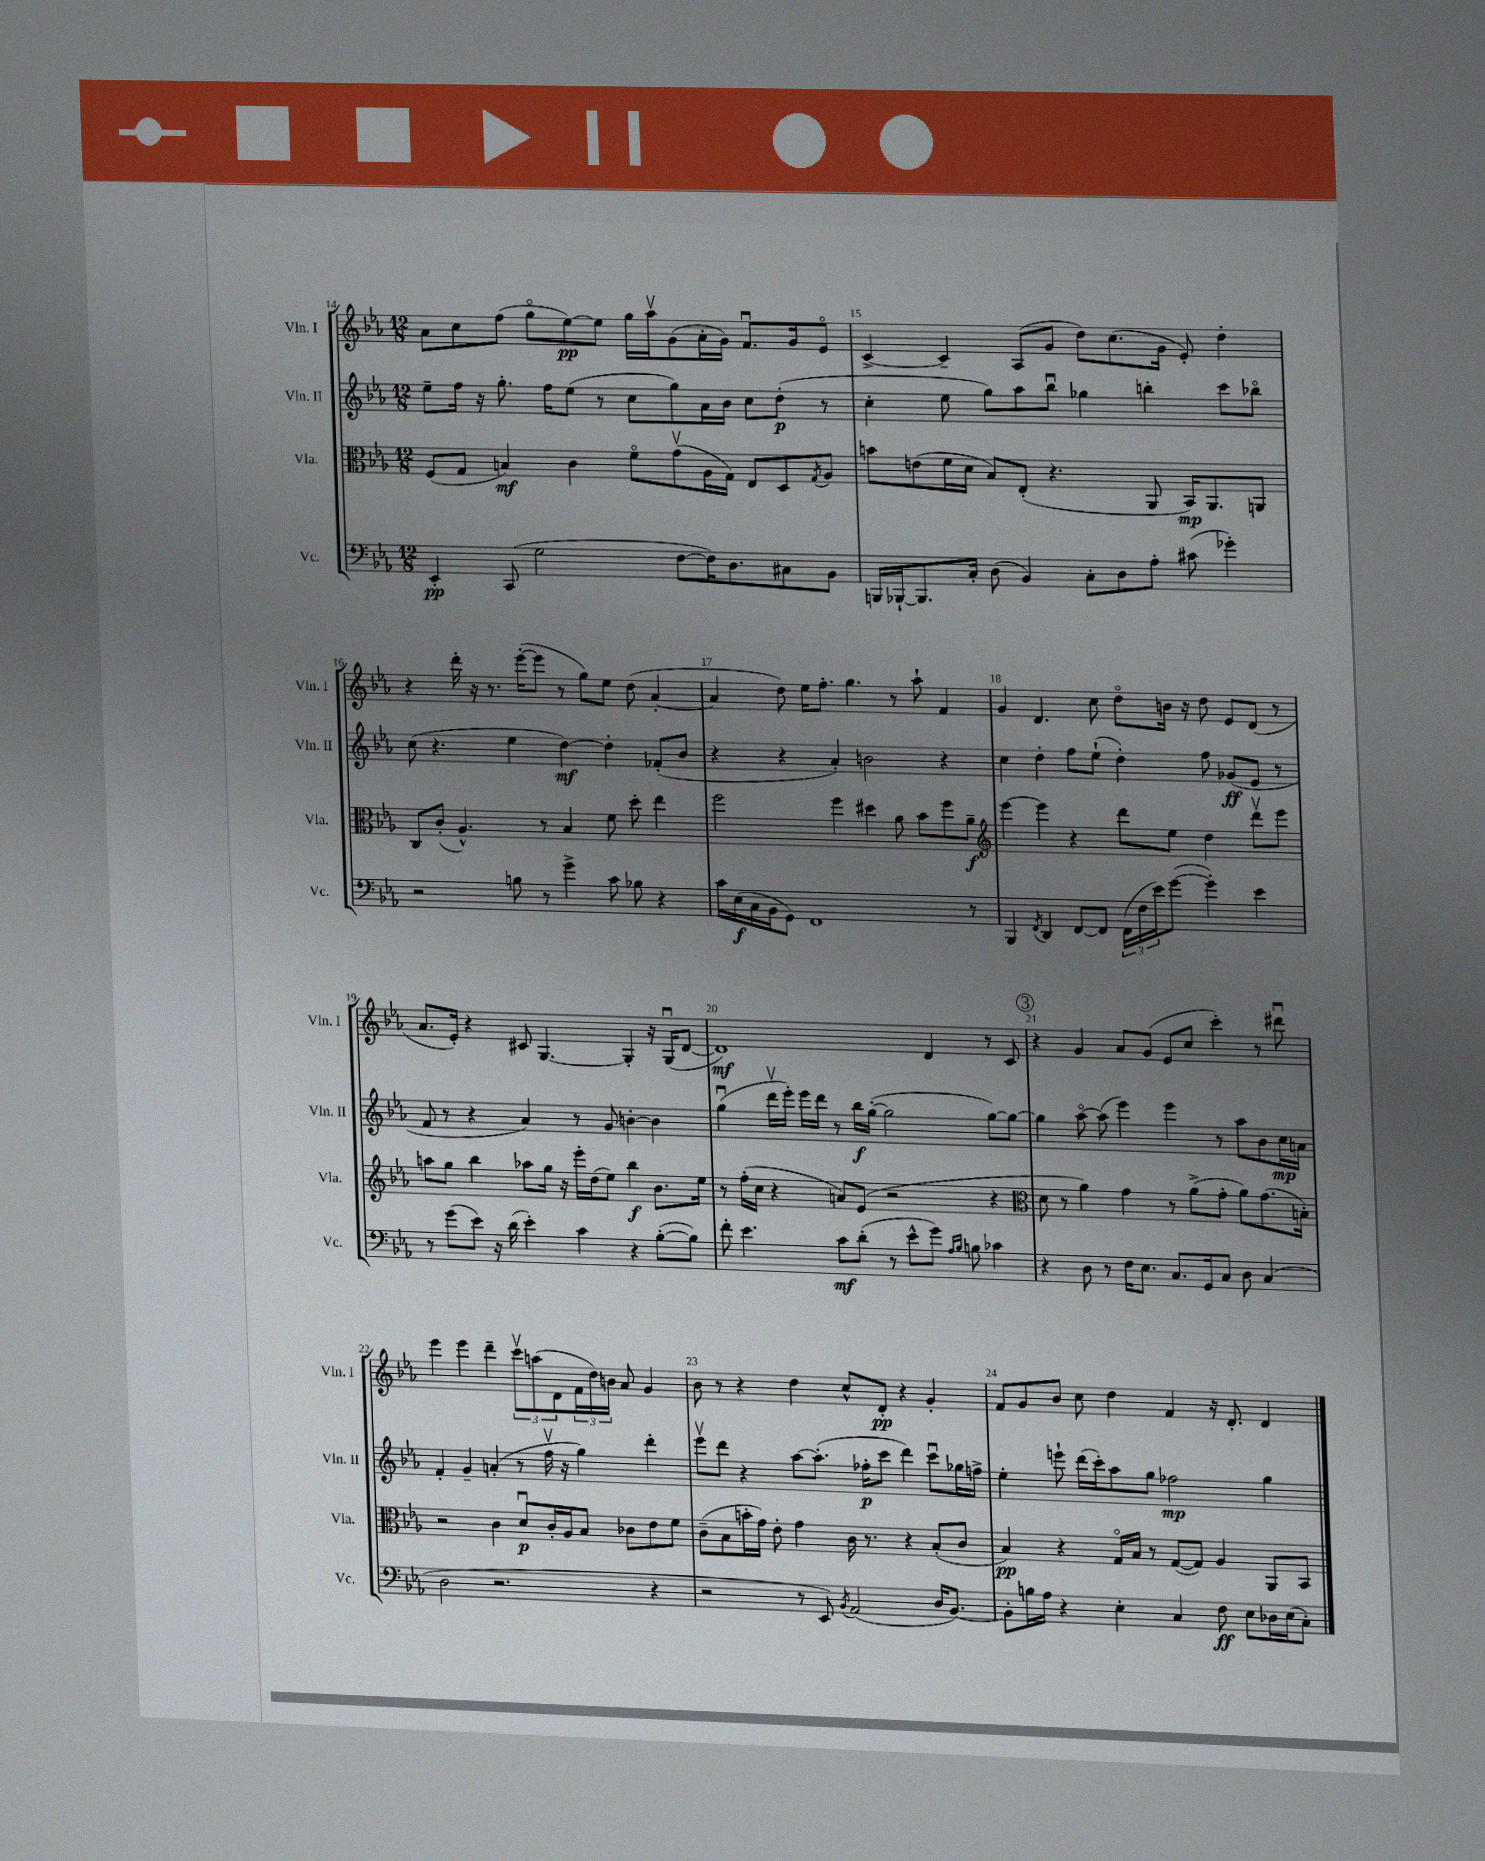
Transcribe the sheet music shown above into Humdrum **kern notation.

**kern	**kern	**kern	**kern
*staff4	*staff3	*staff2	*staff1
*clefF4	*clefC3	*clefG2	*clefG2
*k[b-e-a-]	*k[b-e-a-]	*k[b-e-a-]	*k[b-e-a-]
*M12/8	*M12/8	*M12/8	*M12/8
4EE-'	(8F	8ee-~	8a-
.	8G	16ff	8cc
.	.	16r	.
(8CC	4B)	8.gg'	(8ff
2G	.	.	8ggo
.	.	16ff	.
.	4c	(8ee-	[8ee-)
.	.	8r	8ee-]
.	8fo	8cc	16gg
.	.	.	16aa-v
[8F	(8gv	8gg)	(8g
16F])	16A-	16a-	16a-'
8.D	16G)	16b-	16g)
.	8E-	8cc	8.fu
8C#	8D	(8dd'	.
.	.	.	16g
.	8qG	.	.
8BB-	8A-	8r	8e-o
=	=	=	=
16BBB	8b	4cc'	[4c^
[16BBB-`	.	.	.
8.BBB-]	(8e	.	.
.	16f	8ee-	4c~]
16C'	16d	.	.
(8D	8B-)	8gg)	.
4BB-)	(8E-'	8aa-	(8A-
.	4.r	8bb-u	8g
8C'	.	4gg-	8dd)
8D	.	.	(8.cc
8A-'	8AA-	4bb'	.
.	.	.	16g
(8c#	16BB-)	.	8e-')
.	8.AA-	.	.
4g-')	.	8ccc	4dd'
.	8AA	8bb-o	.
=	=	=	=
2r	8C	(8cc	4r
.	(8c'	4.r	.
.	4.A-^^)	.	16ddd'
.	.	.	16r
.	.	.	8.r
8B	.	4ee-	.
.	.	.	([16eee-'
8r	8r	.	8eee-]
4g^	4B-	[4dd)	8r
.	.	.	8gg)
8c	8f	4dd']	8ee-
8B-	8dd'	.	(8dd
4r	4ee-	(8f-'	[4a-'
.	.	8b-	.
=	=	=	=
16c	2ff	4r	4a-]
(16E-	.	.	.
16C	.	.	.
16BB-	.	.	.
8GG)	.	4r	8dd)
1FF	.	.	16ee-
.	.	.	8.ff'
.	4ff	4a-')	.
.	.	.	4.gg
.	4dd#	2b	.
.	8a-	.	8r
.	8b-	.	8aa-`
.	8ff	4r	4f
8r	8a-~	.	.
=	=	=	=
*	*clefG2	*	*
4BBB-	[4eee-	4cc	4g
8qFF	.	.	.
4DD	4eee-]	4dd'	4.d
[8FF	4r	8ff	.
8FF]	.	(8ee-`	8cc
(24FF	8ddd	4dd')	8ddo
24F	.	.	.
24e-)	.	.	.
([8g	8ee-	.	16b
.	.	.	16r
4g'])	4dd	8ff	8dd
.	.	(8g-	8e-
4e-	8dddv	8e-	(8d
.	8eee-	8r	8r
=	=	=	=
8r	8aa	8f	8.a-
(8g	8gg	8r	.
.	.	.	16e-')
8e-)	4bb-	4r	4r
16r	.	.	.
(16d	.	.	.
4e-')	8aa-	4a-)	8c#
.	16gg	.	[4.G
.	16r	.	.
4c	16eee-'	8r	.
.	(16dd	.	.
.	8ee-)	8g	.
4r	4bb-	[4b'	4G']
([8B-'	8.b-	4b]	16r
.	.	.	(16Gu
8B-])	.	.	[8d
.	16ee-	.	.
=	=	=	=
8f'	8r	(4ggu	1d])
4.e-	(16ff'	.	.
.	16cc	.	.
.	4r	16dddv	.
.	.	16eee-')	.
.	.	16eee-	.
.	.	16ddd	.
8c	8a)	8r	.
(8d'	(8e-	16bb-	.
.	.	([16gg'	.
8r	2r	2gg]	.
8e-^^	.	.	.
8g)	.	.	4d
16qqA-	.	.	.
16qqB-	.	.	.
8B	.	.	.
4c-	4r	[8gg)	8r
.	.	8gg_	8c
=	=	=	=
*	*clefC3	*	*
4r	8d	4gg]	4r
.	8r	.	.
8D	4a-)	[8aa-o	4g
8r	.	(8aa-]	.
16F	4g	4eee-)	8a-
8.E-	.	.	.
.	.	.	(8g
8.C	8r	4eee-	8e-
.	(8a-^	.	8cc
16GG	.	.	.
8C	8g'	8r	4ccc')
8D	8a-)	8aa-	.
(4C	(8.g	8b-	8r
.	.	16cc	8ddd#u
.	16B')	16a	.
=	=	=	=
2D	2r	4f'	4eee-
.	.	4g~	4eee-
2.r	4c	(4a'	4ddd~
.	8du	8r	12cccv
.	.	.	(12aa
.	16c'	16ffv	.
.	.	.	12d
.	16A-	16r	.
.	8B-	4gg)	24f
.	.	.	24dd)
.	.	.	24b
.	8c-	.	8a-
4r	8e-	4ddd'	4g
.	8f	.	.
=	=	=	=
2r	(8c~	8eee-v	8b-
.	8B-	8ddd	8r
.	16b'	4r	4r
.	16g)	.	.
.	8e-'	.	.
8r	4g	[8aa-	4dd
8EE-)	.	(8.aa-']	.
8qBB-	.	.	.
(2AA-	16c	.	8cc^^
.	8.r	16ff-'	.
.	.	8ccc	8d'
.	4r	4ddd)	4r
16D	(8B-'	8cccu	4g'
[8.BB-)	.	.	.
.	8c	16gg-	.
.	.	16ff^	.
=	=	=	=
8BB-']	4B-)	4ee-'	8f
16B	.	.	8g
16A-	.	.	.
4r	4r	8eee`	8b-
.	.	(16ddd	8cc
.	.	16ccc')	.
4E-'	16Go	8aa-	4dd
.	16B-	.	.
.	8r	8gg	.
4C	([8G	2ff-	4f
.	8G])	.	.
8F	4A-	.	16r
.	.	.	8.d'
8E-	.	.	.
16D-	8AA-	4gg	4d
(16E-	.	.	.
8C')	8BB-	.	.
==	==	==	==
*-	*-	*-	*-
